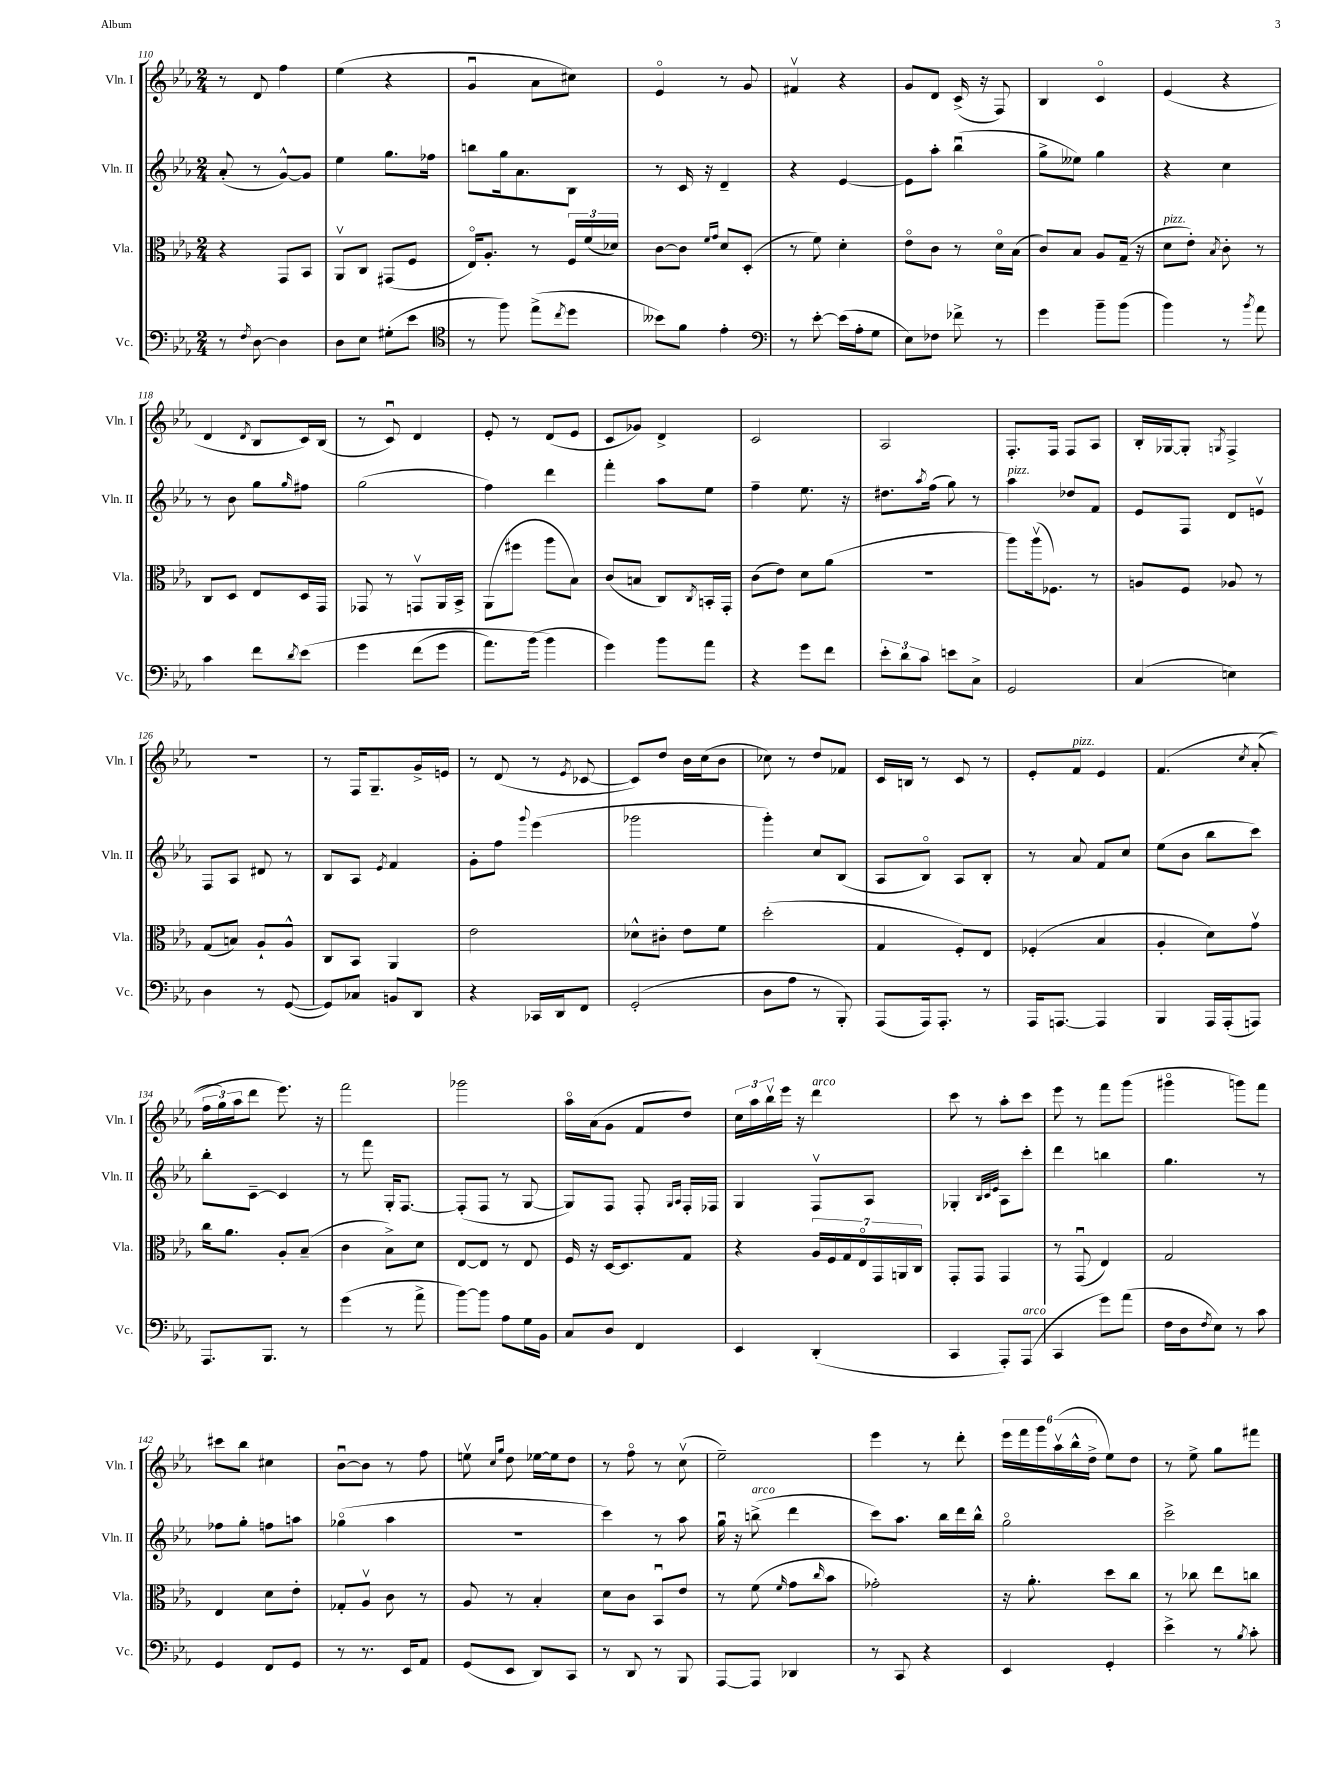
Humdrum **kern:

**kern	**kern	**kern	**kern
*part4	*part3	*part2	*part1
*staff4	*staff3	*staff2	*staff1
*I"Vc.	*I"Vla.	*I"Vln. II	*I"Vln. I
*I'Vc.	*I'Vla.	*I'Vln. II	*I'Vln. I
*clefF4	*clefC3	*clefG2	*clefG2
*k[b-e-a-]	*k[b-e-a-]	*k[b-e-a-]	*k[b-e-a-]
*M2/4	*M2/4	*M2/4	*M2/4
=110	=110	=110	=110
8r	4r	(8a-'/	8r
8qF/	.	.	.
[8D\	.	8r	8d/
4D\]	8GG/L	[8g^^/L)	4ff\
.	8BB-/J	8g/J]	.
=111	=111	=111	=111
8D\L	8AA-v/L	4ee-\	(4ee-\
8E-\J	8C/J	.	.
(8G#X'\L	(8GG#X/L	8.gg\L	4r
8e-\J	8F/J	.	.
.	.	16ff-X\Jk	.
=112	=112	=112	=112
*clefC4	*	*	*
8r	16E-/KL)	8bbn\L	4gu/
.	8.A-'/J	.	.
8ff\)	.	16gg\k	.
.	.	8.a-\	.
(8ee-^\L	8r	.	8a-\L
8qcc/	.	.	.
8dd\J	24F/LL	8B-\J	8cc#X\J)
.	(24f/	.	.
.	24d-X/JJ)	.	.
=113	=113	=113	=113
8b--X\L)	[8c\L	8r	4e-/
8f\J	8c\J]	16c/	.
.	.	16r	.
.	16qqf/LL	.	.
.	16qqg/JJ	.	.
4e-'\	8d/L	4d~/	8r
.	(8D'/J	.	8g/
=114	=114	=114	=114
*clefF4	*	*	*
8r	8r	4r	4f#Xv/
[8e-'\	8f\)	.	.
(16e-\LL]	4d'\	[4e-/	4r
16A-'\J	.	.	.
8G\J	.	.	.
=115	=115	=115	=115
8E-\L)	8e-\L	8e-\L]	8g/L
8F-X\J	8c\J	8aa-'\J	8d/J
8f-X^\	8r	(4bb-u\	(16c^/
.	.	.	16r
8r	16d\LL	.	8F/)
.	(16B-\JJ	.	.
=116	=116	=116	=116
4g\	8c/L)	8gg^\L	4B-/
.	8B-/J	8ee--X\J)	.
8b-~\L	8A-/L	4gg\	4c/
(8b-\J	(16G~/Jk	.	.
.	16r	.	.
=117	=117	=117	=117
!	!LO:TX:a:i:t=pizz.	!	!
4b-\)	8d\L	4r	(4e-/
.	8e-'\J)	.	.
.	8qB-/	.	.
8r	8c'\	4cc\	4r
8qb-/	.	.	.
8a-\	8r	.	.
!!LO:LB:g=z
=118	=118	=118	=118
4c\	8C/L	8r	4d/
.	8D/J	8b-\	.
.	.	.	8qd/
8f\L	8E-/L	8gg\L	8B-/L
8qd/	.	16qqgg/	.
(8e-\J	16D/L	8ff#X\J	16c/L)
.	16GG/JJ	.	(16B-/JJ
=119	=119	=119	=119
4g\	8GG-X/	(2gg\	8r
.	8r	.	8cu/)
(8f\L	8GGnv/L	.	4d/
8g\J	16AA-/L	.	.
.	16BB-^/JJ	.	.
=120	=120	=120	=120
8.a-\L)	(8AA-\L	4ff\)	8e-'/
.	8ff#X\J	.	8r
(16b-\Jk	.	.	.
4b-\)	8aa-\L	4ddd\	(8d/L
.	8B-\J)	.	8e-/J
=121	=121	=121	=121
4g\)	(8c/L	4fff'\	8c/L
.	8Bn/J	.	8g-X/J)
8b-\L	8C/L)	8aa-\L	4d^/
.	8qC/	.	.
8a-\J	16BBn'/L	8ee-\J	.
.	16GG'/JJ	.	.
=122	=122	=122	=122
4r	(8c\L	4ff~\	2c/
.	8e-\J)	.	.
8g\L	8d\L	8.ee-\	.
8f\J	(8a-\J	.	.
.	.	16r	.
=123	=123	=123	=123
12e-'\L	2r	8.dd#X\L	2A-/
12d\	.	.	.
12c\J	.	.	.
.	.	8qaa-/	.
.	.	(16ff\Jk	.
8en\L	.	8gg\)	.
8C^\J	.	8r	.
=124	=124	=124	=124
!	!	!LO:TX:a:i:t=pizz.	!
2GG/	8aa-\L)	4aa-\	8.F'/L
.	(16aa-v\k	.	.
.	8.F-X\J)	.	16F/Jk
.	.	8dd-X/L	8F/L
.	8r	8f/J	8A-/J
=125	=125	=125	=125
(4C/	8An/L	8e-/L	16B-'/LL
.	.	.	[16G-X/J
.	8F/J	8F/J	8G-'/J]
.	.	.	8qGn/
4En\)	8A-X/	8d/L	4F^/
.	8r	8env/J	.
!!LO:LB:g=z
=126	=126	=126	=126
4D\	(8G/L	8F/L	2r
.	8Bn/J)	8A-/J	.
8r	8A-`/L	8d#X/	.
([8GG/	8A-^^/J	8r	.
=127	=127	=127	=127
8GG/L])	8C/L	8B-/L	8r
8C-X/J	8BB-/J	8A-/J	16F/KL
.	.	.	8.G~/
.	.	8qe-/	.
8BBn/L	4AA-/	4f/	.
8DD/J	.	.	16g^/L
.	.	.	16en/JJ
=128	=128	=128	=128
4r	2e-\	8g'\L	8r
.	.	8ff\J	(8d/
.	.	8qqggg/	.
16CC-X/LL	.	(4eee-\	8r
16DD/J	.	.	.
.	.	.	8qe-/
8FF/J	.	.	[8c-X/
=129	=129	=129	=129
(2GG'/	8d-X^^\L	2ggg-X\	8c-/L])
.	8c#X'\J	.	8dd/J
.	8e-\L	.	16b-\LL
.	.	.	(16cc\J
.	8f\J	.	8b-\J
=130	=130	=130	=130
8D\L	(2dd'\	4ggg'\)	8cc-X\)
8A-\J	.	.	8r
8r	.	8cc/L	8dd/L
8BBB-'/)	.	(8B-/J	8f-X/J
=131	=131	=131	=131
(8AAA-/L	4G/	8A-/L	16c/LL
.	.	.	16Bn/JJ
16AAA-/k)	.	8B-/J)	8r
8.AAA-'/J	.	.	.
.	8F'/L)	8A-/L	8c/
8r	8E-/J	8B-'/J	8r
=132	=132	=132	=132
16AAA-/KL	(4F-X'/	8r	8e-'/L
[8.AAAn/J	.	.	.
!	!	!	!LO:TX:a:i:t=pizz.
.	.	8a-/	8f/J
4AAA/]	4B-/	8f/L	4e-/
.	.	8cc/J	.
=133	=133	=133	=133
4BBB-/	4A-'/	(8ee-\L	(4.f/
.	.	8b-\J	.
16AAA-/LL	8d\L)	8bb-\L	.
(16AAA-'/J	.	.	.
.	.	.	8qcc/
8AAAn/J)	8gv\J	8ccc\J)	(8a-'/
!!LO:LB:g=z
=134	=134	=134	=134
8.AAA-/L	16cc\KL	8bb-'\L	24ff\LL
.	.	.	24gg\)
.	8.a-\J	.	.
.	.	.	24aa-\J
.	.	[8c~\J	8ddd\J
8.BBB-/J	.	.	.
.	8A-'/L	4c/]	8.eee-\)
8r	(8B-~/J	.	.
.	.	.	16r
=135	=135	=135	=135
(4g\	4c\	8r	2fff\
.	.	8fff\	.
8r	8B-^\L)	16G'/KL	.
.	.	[8.F/J	.
8a-^\	8d\J	.	.
=136	=136	=136	=136
[8b-\L)	[8E-/L	(8F'/L]	2ggg-X\
8b-\J]	8E-/J]	8F/J	.
8A-\L	8r	8r	.
16G\L	8E-/	[8G/	.
16BB-\JJ	.	.	.
=137	=137	=137	=137
8C/L	16F/	8G/L])	16aa-\LL
.	16r	.	(16a-\J
8D/J	[16D/KL	8F/J	8g\J
.	8.D/]	.	.
4FF/	.	8F'/	8f/L
.	.	16qqG/LL	.
.	.	16qqA-/JJ	.
.	8G/J	16F'/LL	8dd/J)
.	.	16F-X/JJ	.
=138	=138	=138	=138
4EE-/	4r	4G/	24cc\LL
.	.	.	24aa-\
.	.	.	24bb-v\
.	.	.	16eee-\JJ
.	.	.	16r
!	!	!	!LO:TX:a:i:t=arco
(4DD'/	28A-/LL	8Fv/L	4ddd\
.	28F/	.	.
.	28G/	.	.
.	28E-/	.	.
.	.	8A-/J	.
.	28GG/	.	.
.	28AAn/	.	.
.	28C/JJ	.	.
=139	=139	=139	=139
4CC/	8GG'/L	4G-X'/	8ccc\
.	8GG/J	.	8r
.	.	32qqB-/LLL	.
.	.	32qqc/	.
.	.	32qqe-/JJJ	.
8AAA-'/L)	4GG/	8A-\L	8aa-'\L
!LO:TX:a:i:t=arco	!	!	!
(8AAA-/J	.	8ccc'\J	8ccc\J
=140	=140	=140	=140
4CC/	8r	4ddd\	8eee-\
.	(8GGu/	.	8r
8g\L)	4E-/)	4bbn\	8fff\L
(8a-\J	.	.	(8ggg\J
=141	=141	=141	=141
16F\LL	2G/	4.gg\	4ggg#X\
16D\J	.	.	.
8qF/	.	.	.
8E-\J)	.	.	.
8r	.	.	8gggn\L)
8c\	.	8r	8fff\J
!!LO:LB:g=z
=142	=142	=142	=142
4GG/	4E-/	8ff-X\L	8ccc#X\L
.	.	8gg'\J	8bb-\J
8FF/L	8d\L	8ffn\L	4cc#X\
8GG/J	8e-'\J	8aan\J	.
=143	=143	=143	=143
8r	8G-X'/L	(4gg-X\	[8b-u\L
8.r	8A-v/J	.	8b-\J]
.	8c\	4aa-\	8r
16EE-/KL	.	.	.
8AA-/J	8r	.	8ff\
=144	=144	=144	=144
(8GG/L	8A-/	2r	8eenv\
.	.	.	16qqcc/LL
.	.	.	16qqgg/JJ
8EE-/J	8r	.	8dd\
8DD/L)	4B-'/	.	[16ee-X\LL
.	.	.	16ee-\J]
8CC/J	.	.	8dd\J
=145	=145	=145	=145
8r	8d\L	4ccc\)	8r
8DD/	8c\J	.	8ff\
8r	8BB-u/L	8r	8r
8BBB-/	8e-/J	8aa-\	(8ccv\
=146	=146	=146	=146
[8AAA-/L	8r	16ggu\	2ee-~\)
.	.	16r	.
!	!	!LO:TX:a:i:t=arco	!
8AAA-/J]	(8f\	(8bbn^\	.
.	16qqf/	.	.
4DD-X/	8g\L	4ddd\	.
.	16qqcc/	.	.
.	8b-\J	.	.
=147	=147	=147	=147
8r	2g-X'\)	8ccc\L)	4eee-\
8CC/	.	8.aa-\J	.
4r	.	.	8r
.	.	16bb-\LL	.
.	.	16ddd\	8ddd'\
.	.	16bb-^^\JJ	.
=148	=148	=148	=148
4EE-/	16r	2gg\	24eee-\LL
.	.	.	24fff\
.	8.a-'\	.	.
.	.	.	24ggg\
.	.	.	(24aa-v\
.	.	.	24bb-^^\
.	.	.	24dd^\JJ
4GG'/	8dd\L	.	8ee-\L)
.	8cc\J	.	8dd\J
=149	=149	=149	=149
4e-^\	8r	2ccc^\	8r
.	8cc-X\	.	8ee-^\
8r	8ee-\L	.	8gg\L
8qB-/	.	.	.
8c'\	8ccn\J	.	8fff#X\J
==	==	==	==
*-	*-	*-	*-
